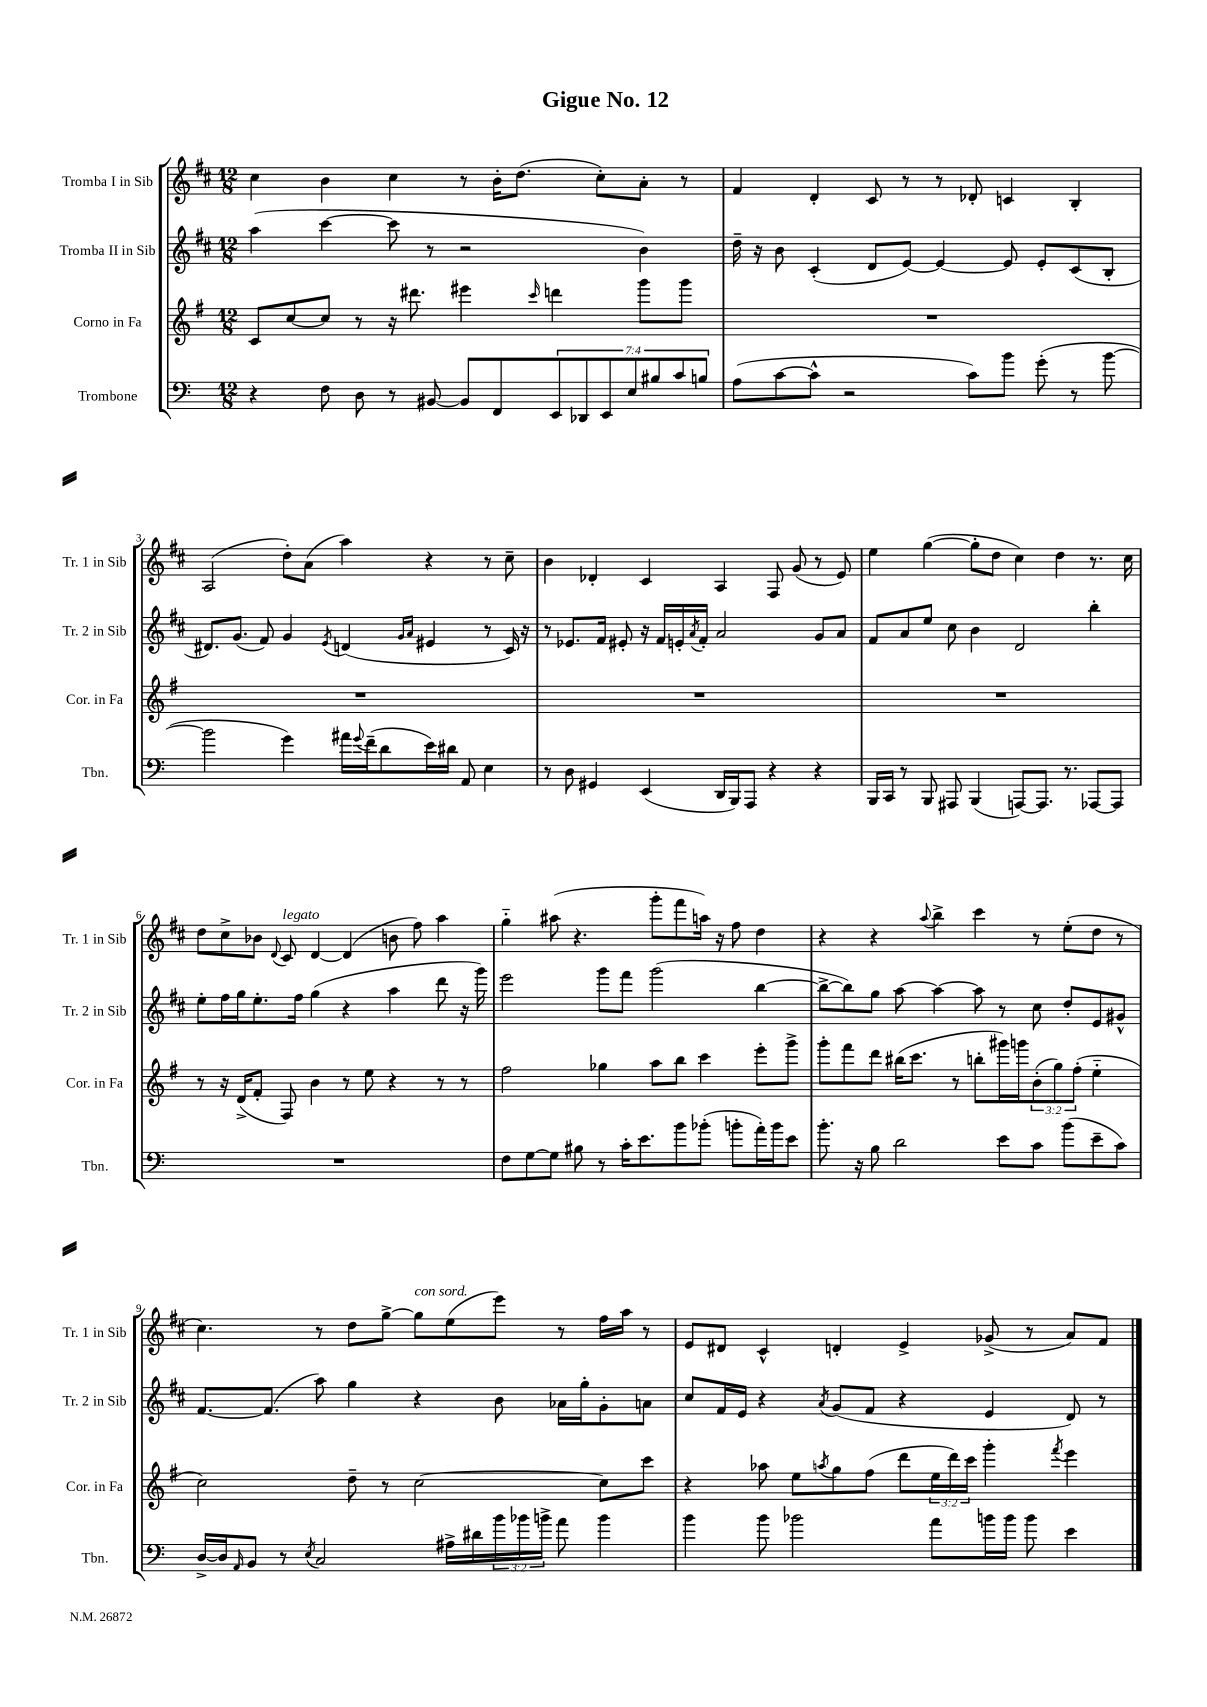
\header { title = "Gigue No. 12" }
<<
\new StaffGroup <<
\new Staff = "s0" \with { instrumentName = "Tromba I in Sib" shortInstrumentName = "Tr. 1 in Sib" } {
    \clef treble \key d \major \numericTimeSignature \time 12/8
    cis''4 b'4 cis''4 r8 b'16-. d''8.( cis''8-.) a'8-. r8 |
    fis'4 d'4-. cis'8 r8 r8 des'8-. c'4 b4-. |
    a2( d''8-.) a'8( a''4) r4 r8 cis''8-- |
    b'4 des'4-. cis'4 a4 fis8 g'8( r8 e'8) |
    e''4 g''4~( g''8-. d''8 cis''4) d''4 r8. cis''16 |
    d''8 cis''8-> bes'8 \appoggiatura { d'8 } cis'8^\markup { \italic "legato" } d'4~ d'4( b'8 fis''8) a''4 |
    g''4-_ ais''8( r4. g'''8-. fis'''8 a''16) r16 fis''8 d''4 |
    r4 r4 \appoggiatura { a''8 } b''4-> cis'''4 r8 e''8-.( d''8 r8 |
    cis''4.) r8 d''8 g''8~-> g''8^\markup { \italic "con sord." } e''8( e'''8) r8 fis''16 a''16 r8 |
    e'8 dis'8 cis'4-^ d'4-. e'4-> ges'8->( r8 a'8) fis'8 \bar "|." |
}
\new Staff = "s1" \with { instrumentName = "Tromba II in Sib" shortInstrumentName = "Tr. 2 in Sib" } {
    \clef treble \key d \major \numericTimeSignature \time 12/8
    a''4( cis'''4~ cis'''8 r8 r2 b'4) |
    d''16-- r16 b'8 cis'4-.( d'8 e'8~) e'4~ e'8 e'8-. cis'8( b8-. |
    dis'8.) g'8.( fis'8) g'4 \acciaccatura { e'8 } d'4( \grace { g'16 a'16 } eis'4 r8 cis'16) r16 |
    r8 ees'8. fis'16 eis'8-. r16 fis'16 e'16-. \acciaccatura { a'8 } fis'16-. a'2 g'8 a'8 |
    fis'8 a'8 e''8 cis''8 b'4 d'2 b''4-. |
    e''8-. fis''16 g''16 e''8.-. fis''16 g''4( r4 a''4 d'''8 r16 g'''16) |
    e'''2 g'''8 fis'''8 g'''2( b''4~ |
    b''8~-> b''8) g''8 a''8~ a''4~ a''8 r8 cis''8 d''8-. e'8 gis'8-^ |
    fis'8.~ fis'8.( a''8) g''4 r4 b'8 aes'16 g''16-. g'8-. a'8 |
    cis''8 fis'16 e'16 r4 \acciaccatura { a'8 } g'8( fis'8 r4 e'4 d'8) r8 \bar "|." |
}
\new Staff = "s2" \with { instrumentName = "Corno in Fa" shortInstrumentName = "Cor. in Fa" } {
    \clef treble \key g \major \numericTimeSignature \time 12/8 \override Staff.TupletNumber.text = #tuplet-number::calc-fraction-text
    c'8 c''8~ c''8 r8 r16 dis'''8. eis'''4 \grace { c'''16 } d'''4 g'''8 g'''8 |
    R1. |
    R1. |
    R1. |
    R1. |
    r8 r16 d'16->( fis'8-. fis8) b'4 r8 e''8 r4 r8 r8 |
    fis''2 ges''4 a''8 b''8 c'''4 e'''8-. g'''8-> |
    g'''8-. fis'''8 d'''8 bis''16( c'''8. r8 b''8-. gis'''16) g'''16 \tuplet 3/2 { b'8-.( g''8) fis''8-.( } e''4-_ |
    c''2) d''8-- r8 c''2~ c''8 c'''8 |
    r4 aes''8 e''8 \acciaccatura { a''8 } g''8 fis''8( d'''8 \tuplet 3/2 { e''16 d'''16) c'''16 } g'''4-. \acciaccatura { fis'''8 } e'''4 \bar "|." |
}
\new Staff = "s3" \with { instrumentName = "Trombone" shortInstrumentName = "Tbn." } {
    \clef bass \key c \major \numericTimeSignature \time 12/8 \override Staff.TupletNumber.text = #tuplet-number::calc-fraction-text
    r4 f8 d8 r8 bis,8~ bis,8 f,8 \tuplet 7/4 { e,8 des,8 e,8 e8 bis8 c'8 b8 } |
    a8( c'8~ c'8-^ r2 c'8) b'8 g'8-.( r8 b'8~ |
    b'2 g'4) ais'16 \appoggiatura { g'8 } f'16--( d'8 e'16) dis'16 a,8 e4 |
    r8 d8 gis,4 e,4( d,16 b,,16) a,,8 r4 r4 |
    b,,16 c,16 r8 b,,8 ais,,8 b,,4( a,,8~) a,,8. r8. aes,,8~ aes,,8 |
    R1. |
    f8 g8~ g8 bis8 r8 c'16-. e'8. b'8 bes'8-.( b'8-. a'16-.) b'16 e'8 |
    b'8.-. r16 b8 d'2 e'8 c'8 b'8( e'8-- c'8) |
    d16~-> d16 \grace { a,16 } b,8 r8 \acciaccatura { e8 } c2 ais16-> dis'16 \tuplet 3/2 { b'16 bes'16 b'16-> } a'8 b'4 |
    b'4 b'8 bes'2 a'8 b'16 b'16 b'8 e'4 \bar "|." |
}
>>
>>
